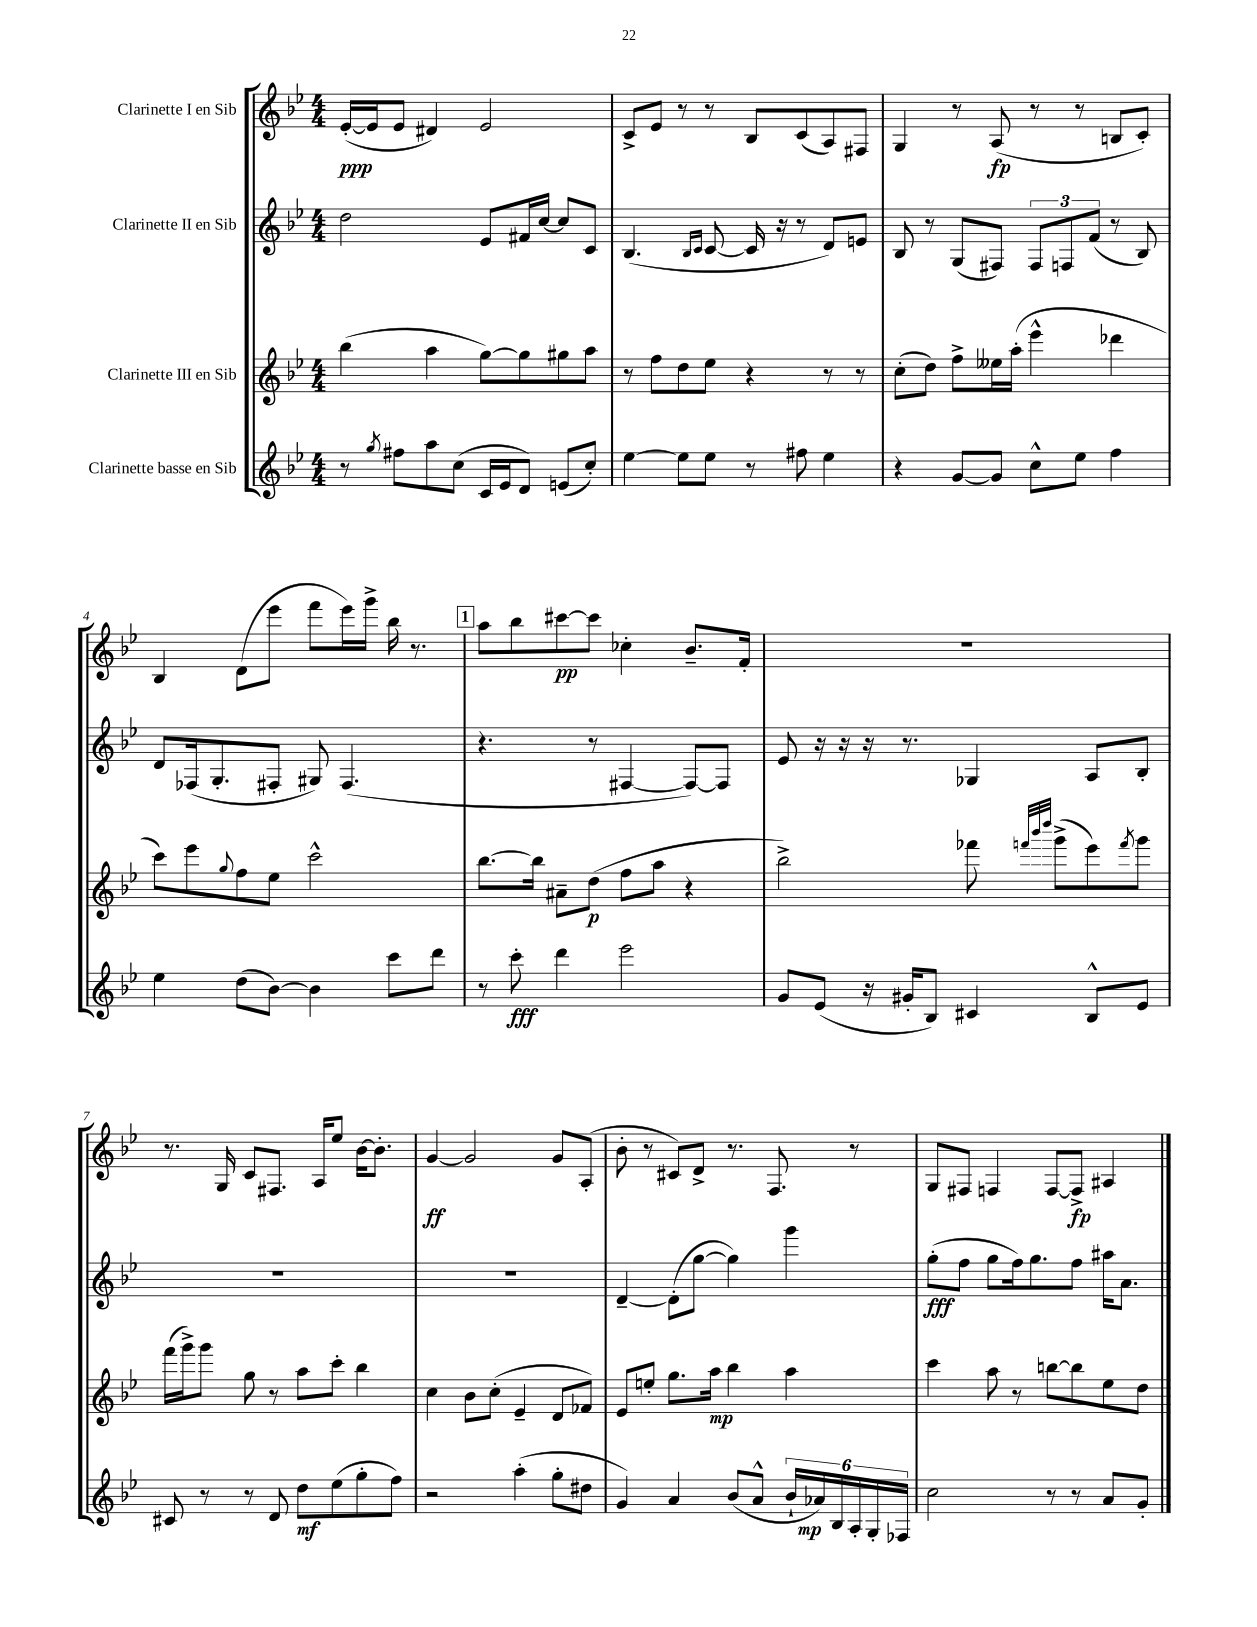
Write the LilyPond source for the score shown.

<<
\new StaffGroup <<
\new Staff = "s0" \with { instrumentName = "Clarinette I en Sib" } {
    \clef treble \key bes \major \numericTimeSignature \time 4/4
    ees'16~-.\ppp( ees'16 ees'8 dis'4) ees'2 |
    c'8-> ees'8 r8 r8 bes8 c'8( a8) fis8 |
    g4 r8 a8\fp( r8 r8 b8 c'8-.) |
    bes4 d'8( ees'''8 f'''8 ees'''16) g'''16-> bes''16 r8. |
    \mark \markup { \box "1" } a''8 bes''8 cis'''8~\pp cis'''8 ces''4-. bes'8.-- f'16-. |
    R1 |
    r8. g16 c'8 fis8. a16 ees''8 bes'16~ bes'8.-. |
    g'4~\ff g'2 g'8 a8-.( |
    bes'8-. r8 cis'8) d'8-> r8. f8. r8 |
    g8 fis8 f4 f8~ f8->\fp ais4 \bar "|." |
}
\new Staff = "s1" \with { instrumentName = "Clarinette II en Sib" } {
    \clef treble \key bes \major \numericTimeSignature \time 4/4
    d''2 ees'8 fis'16 c''16~ c''8 c'8 |
    bes4.( \grace { bes16 c'16 } c'8~ c'16 r16 r8 d'8) e'8 |
    bes8 r8 g8( fis8) \tuplet 3/2 { fis8 f8 f'8( } r8 bes8) |
    d'8 fes16( g8.-. fis8-. gis8) fis4.( |
    \mark \markup { \box "1" } r4. r8 fis4~ fis8~) fis8 |
    ees'8 r16 r16 r16 r8. ges4 a8 bes8-. |
    R1 |
    R1 |
    d'4~-- d'8-.( g''8~ g''4) g'''4 |
    g''8-.\fff( f''8 g''8 f''16) g''8. f''8 ais''16 a'8. \bar "|." |
}
\new Staff = "s2" \with { instrumentName = "Clarinette III en Sib" } {
    \clef treble \key bes \major \numericTimeSignature \time 4/4
    bes''4( a''4 g''8~) g''8 gis''8 a''8 |
    r8 f''8 d''8 ees''8 r4 r8 r8 |
    c''8-.( d''8) f''8-> eeses''16 a''16-.( ees'''4-^ des'''4 |
    c'''8) ees'''8 \appoggiatura { g''8 } f''8 ees''8 c'''2-^ |
    \mark \markup { \box "1" } bes''8.~ bes''16 ais'8-- d''8\p( f''8 a''8 r4 |
    bes''2->) fes'''8 \grace { f'''32 bes'''32 d''''32 } g'''8->( ees'''8) \acciaccatura { f'''8 } g'''8 |
    f'''16( g'''16->) g'''8 g''8 r8 a''8 c'''8-. bes''4 |
    c''4 bes'8 c''8-.( ees'4-- d'8 fes'8) |
    ees'8 e''8-. g''8. a''16\mp bes''4 a''4 |
    c'''4 a''8 r8 b''8~ b''8 ees''8 d''8 \bar "|." |
}
\new Staff = "s3" \with { instrumentName = "Clarinette basse en Sib" } {
    \clef treble \key bes \major \numericTimeSignature \time 4/4
    r8 \acciaccatura { g''8 } fis''8 a''8 c''8( c'16 ees'16 d'8) e'8( c''8-.) |
    ees''4~ ees''8 ees''8 r8 fis''8 ees''4 |
    r4 g'8~ g'8 c''8-^ ees''8 f''4 |
    ees''4 d''8( bes'8~) bes'4 c'''8 d'''8 |
    \mark \markup { \box "1" } r8 c'''8-.\fff d'''4 ees'''2 |
    g'8 ees'8( r16 gis'16-. bes8) cis'4 bes8-^ ees'8 |
    cis'8 r8 r8 d'8 d''8\mf ees''8( g''8-. f''8) |
    r2 a''4-.( g''8-. dis''8 |
    g'4) a'4 bes'8( a'8-^ \tuplet 6/4 { bes'16-! aes'16\mp) bes16 a16-. g16-. fes16 } |
    c''2 r8 r8 a'8 g'8-. \bar "|." |
}
>>
>>
